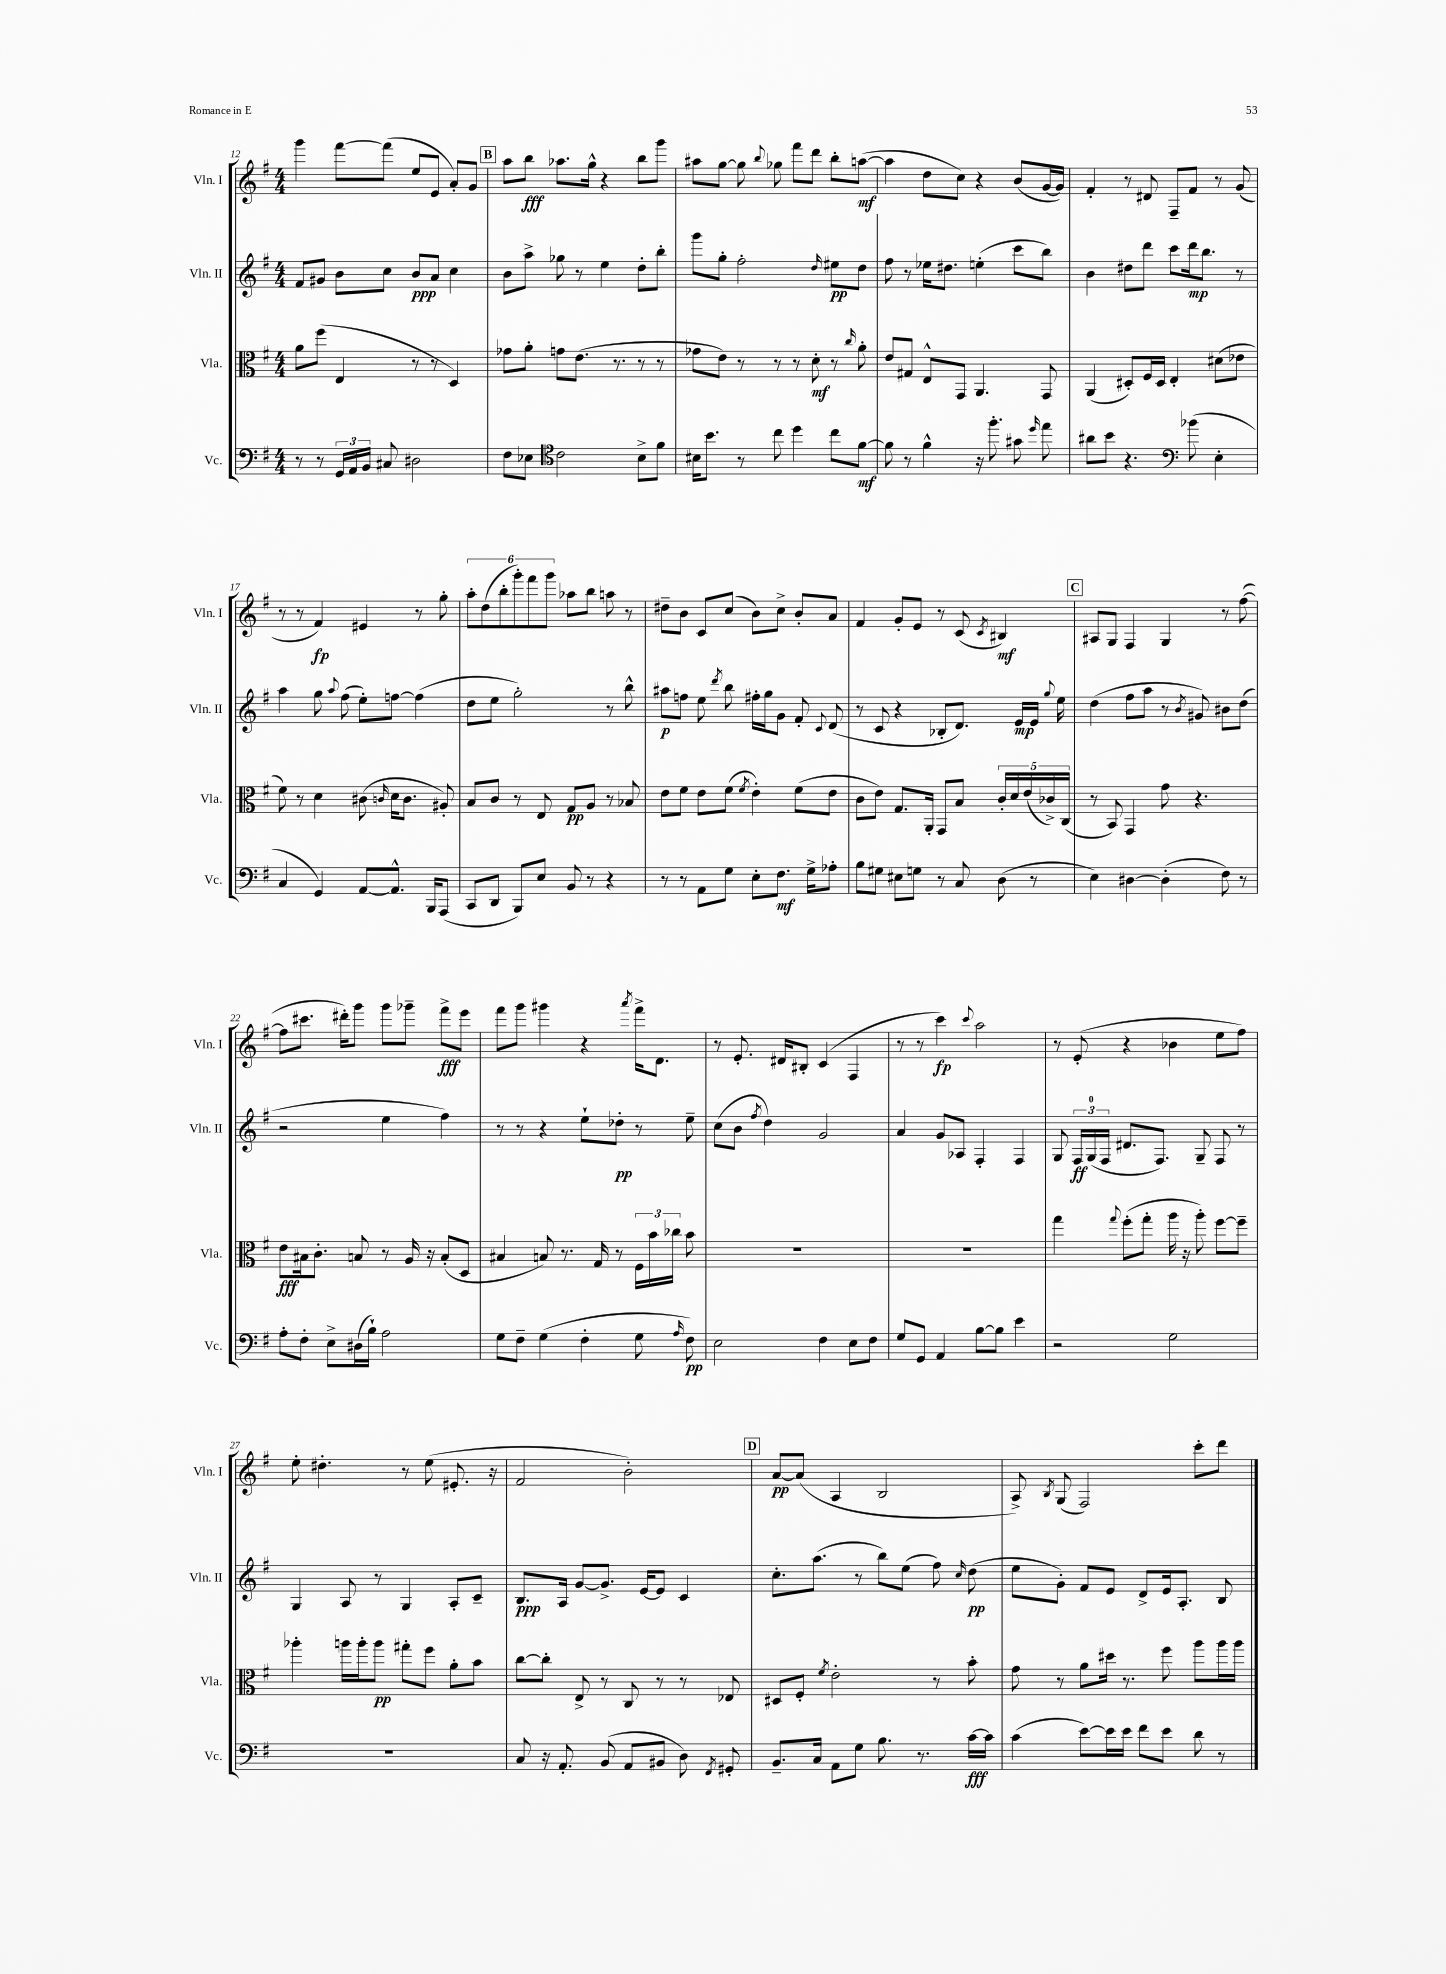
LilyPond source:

<<
\new StaffGroup <<
\new Staff = "s0" \with { instrumentName = "Vln. I" shortInstrumentName = "Vln. I" } {
    \clef treble \key g \major \numericTimeSignature \time 4/4
    \autoBeamOff g'''4 fis'''8[~ fis'''8]( e''8[ e'8] a'8[-.) g'8] |
    \mark \markup { \box "B" } a''8[ b''8]\fff aes''8.[ g''16]-^ r4 b''8[ g'''8] |
    ais''8[ g''8]~ g''8 \appoggiatura { b''8 } ges''8 fis'''8[ d'''8] b''8[-. a''8]~\mf( |
    a''4 d''8[ c''8]) r4 b'8[( g'16~ g'16]) |
    fis'4-. r8 dis'8 fis8[-- fis'8] r8 g'8( |
    r8 r8 fis'4\fp) eis'4 r8 g''8-. |
    \tuplet 6/4 { a''8[-. d''8( b''8-. g'''8-.) fis'''8 g'''8] } aes''8[ b''8] a''8 r8 |
    dis''8[-- b'8] c'8[ c''8]( b'8[) c''8]-> b'8[-. a'8] |
    fis'4 g'8[-. e'8] r8 c'8( \acciaccatura { c'8 } bis4\mf) |
    \mark \markup { \box "C" } ais8[ g8] fis4 g4 r8 fis''8~( |
    fis''8[ cis'''8.] dis'''16[-.) g'''8] g'''8[ ges'''8]-- fis'''8[->\fff e'''8] |
    fis'''8[ g'''8] gis'''4 r4 \acciaccatura { a'''8 } fis'''16[-> d'8.] |
    r8 e'8.-. dis'16[ bis8]-. c'4( fis4 |
    r8 r8 c'''4\fp) \appoggiatura { c'''8 } a''2 |
    r8 e'8-.( r4 bes'4 e''8[ fis''8]) |
    e''8-. dis''4.-. r8 e''8( eis'8.-. r16 |
    fis'2 b'2-.) |
    \mark \markup { \box "D" } a'8[~\pp a'8]( a4 b2 |
    a8->) \acciaccatura { b8 } g8( fis2) c'''8[-. d'''8] \bar "|." |
}
\new Staff = "s1" \with { instrumentName = "Vln. II" shortInstrumentName = "Vln. II" } {
    \clef treble \key g \major \numericTimeSignature \time 4/4
    \autoBeamOff fis'8[ gis'8] b'8[ c''8] b'8[\ppp a'8] c''4 |
    \mark \markup { \box "B" } b'8[ a''8]-> ges''8 r8 e''4 d''8[-. b''8]-. |
    g'''8[ g''8]-. fis''2-. \grace { d''16 } eis''8[\pp d''8] |
    fis''8 r8 ees''16[ dis''8.] e''4-.( c'''8[ b''8]) |
    b'4 dis''8[ d'''8] c'''8[ d'''16\mp b''8.] r8 |
    a''4 g''8 \appoggiatura { a''8 } fis''8( e''8[-.) f''8]~ f''4( |
    d''8[ e''8] g''2-.) r8 b''8-^ |
    ais''8[\p f''8] e''8 \acciaccatura { d'''8 } b''8 fis''16[-. g''16 g'8] fis'8-. \appoggiatura { c'8 } d'8( |
    r8 c'8 r4 bes8[-. d'8.]) e'16[\mp e'16] \appoggiatura { g''8 } e''16 |
    \mark \markup { \box "C" } d''4( fis''8[ a''8] r8 \acciaccatura { b'8 } gis'8) bis'8[ d''8]( |
    r2 e''4 fis''4) |
    r8 r8 r4 e''8[-! des''8]-.\pp r8 e''8-- |
    c''8[( b'8] \acciaccatura { fis''8 } d''4) g'2 |
    a'4 g'8[ aes8] fis4-. fis4 |
    g8 \tuplet 3/2 { fis16[\ff g16-0( fis16] } dis'8.[ fis8.]) g8-- fis8 r8 |
    g4 a8 r8 g4 a8[-. c'8]-- |
    b8.[\ppp a16] g'8[~ g'8.]-> e'16[~ e'8] c'4 |
    \mark \markup { \box "D" } c''8.[-. a''8.]( r8 b''8[) e''8]( fis''8) \grace { c''16 } d''8\pp( |
    e''8[ g'8]-.) fis'8[ e'8] d'8[-> e'16 a8.]-. b8 \bar "|." |
}
\new Staff = "s2" \with { instrumentName = "Vla." shortInstrumentName = "Vla." } {
    \clef alto \key g \major \numericTimeSignature \time 4/4
    \autoBeamOff a'8[ fis''8]( e4 r8 r8 d4) |
    \mark \markup { \box "B" } ges'8[ a'8]-. g'8[ e'8.]( r8. r8 r8 |
    ges'8[ e'8]) r8 r8 r8 d'8-.\mf r8 \grace { c''16 } a'8-. |
    e'8[ gis8] e8[-^ g,8] a,4. g,8 |
    a,4( dis8[-.) fis16 dis16] e4-. dis'8[( ees'8] |
    fis'8) r8 d'4 cis'8( \grace { c'16 } d'16[ c'8.] ais8-.) |
    b8[ c'8] r8 e8 g8[\pp a8] r8 bes8 |
    e'8[ fis'8] e'8[ fis'8]( \acciaccatura { fis'8 } e'4-.) fis'8[( e'8] |
    c'8[ e'8]) g8.[ a,16]-. g,8[ b8] \tuplet 5/4 { c'16[-. d'16 e'16( ces'16->) c16]( } |
    \mark \markup { \box "C" } r8 b,8) g,4 g'8 r4. |
    e'8[\fff bis16 c'8.]-. b8 r8 a16 r16 b8[-.( d8] |
    bis4 b8) r8. g16 r8 \tuplet 3/2 { fis16[ b'16 ces''16] } b'8 |
    R1 |
    R1 |
    g''4 \appoggiatura { g''8 } fis''8[-.( g''8]-. a''16 r16 a''8-.) fis''8[~ fis''8]-- |
    aes''4-. a''16[ a''16-. a''8]\pp gis''8[-. fis''8] a'8[-. b'8] |
    c''8[~ c''8]-. e8-> r8 c8 r8 r8 ees8 |
    \mark \markup { \box "D" } dis8[ fis8]-. \acciaccatura { fis'8 } e'2-. r8 b'8-. |
    g'8 r8 a'8[ dis''16] r8. fis''8 a''8[ a''16 a''16] \bar "|." |
}
\new Staff = "s3" \with { instrumentName = "Vc." shortInstrumentName = "Vc." } {
    \clef bass \key g \major \numericTimeSignature \time 4/4
    \autoBeamOff r8 r8 \tuplet 3/2 { g,16[ a,16 b,16] } cis8 dis2 |
    \mark \markup { \box "B" } fis8[ ees8] \clef tenor c'2 b8[-> fis'8] |
    bis16[ b'8.] r8 c''8 d''4 c''8[ fis'8]~\mf |
    fis'8 r8 fis'4-^ r16 fis''8.-. gis'8 \grace { d''16 } e''8 |
    ais'8[ b'8] r4. \clef bass bes'8( e4-. |
    c4 g,4) a,8[~ a,8.]-^ b,,16[ a,,8]( |
    c,8[ d,8] b,,8[) e8] b,8 r8 r4 |
    r8 r8 a,8[ g8] e8[-. fis8.]\mf g16[-> aes8]-. |
    b8[ gis8] eis8[ g8] r8 c8 d8( r8 |
    \mark \markup { \box "C" } e4) dis4~ dis4-.( fis8) r8 |
    a8[-. fis8]-. e8[-> dis16( b16]-!) a2 |
    g8[ fis8]-- g4( fis4-. g8 \grace { a16 } fis8\pp) |
    e2 fis4 e8[ fis8] |
    g8[ g,8] a,4 b8[~ b8] e'4 |
    r2 g2 |
    R1 |
    c8 r16 a,8.-. b,8( a,8[ bis,8] d8) \acciaccatura { fis,8 } gis,8-. |
    \mark \markup { \box "D" } b,8.[-- c16] a,8[ g8] b8. r8. c'16[~\fff c'16] |
    c'4( e'8[~) e'16 e'16] fis'8[ e'8] d'8 r8 \bar "|." |
}
>>
>>
\layout { \context { \Score currentBarNumber = #12 } }
